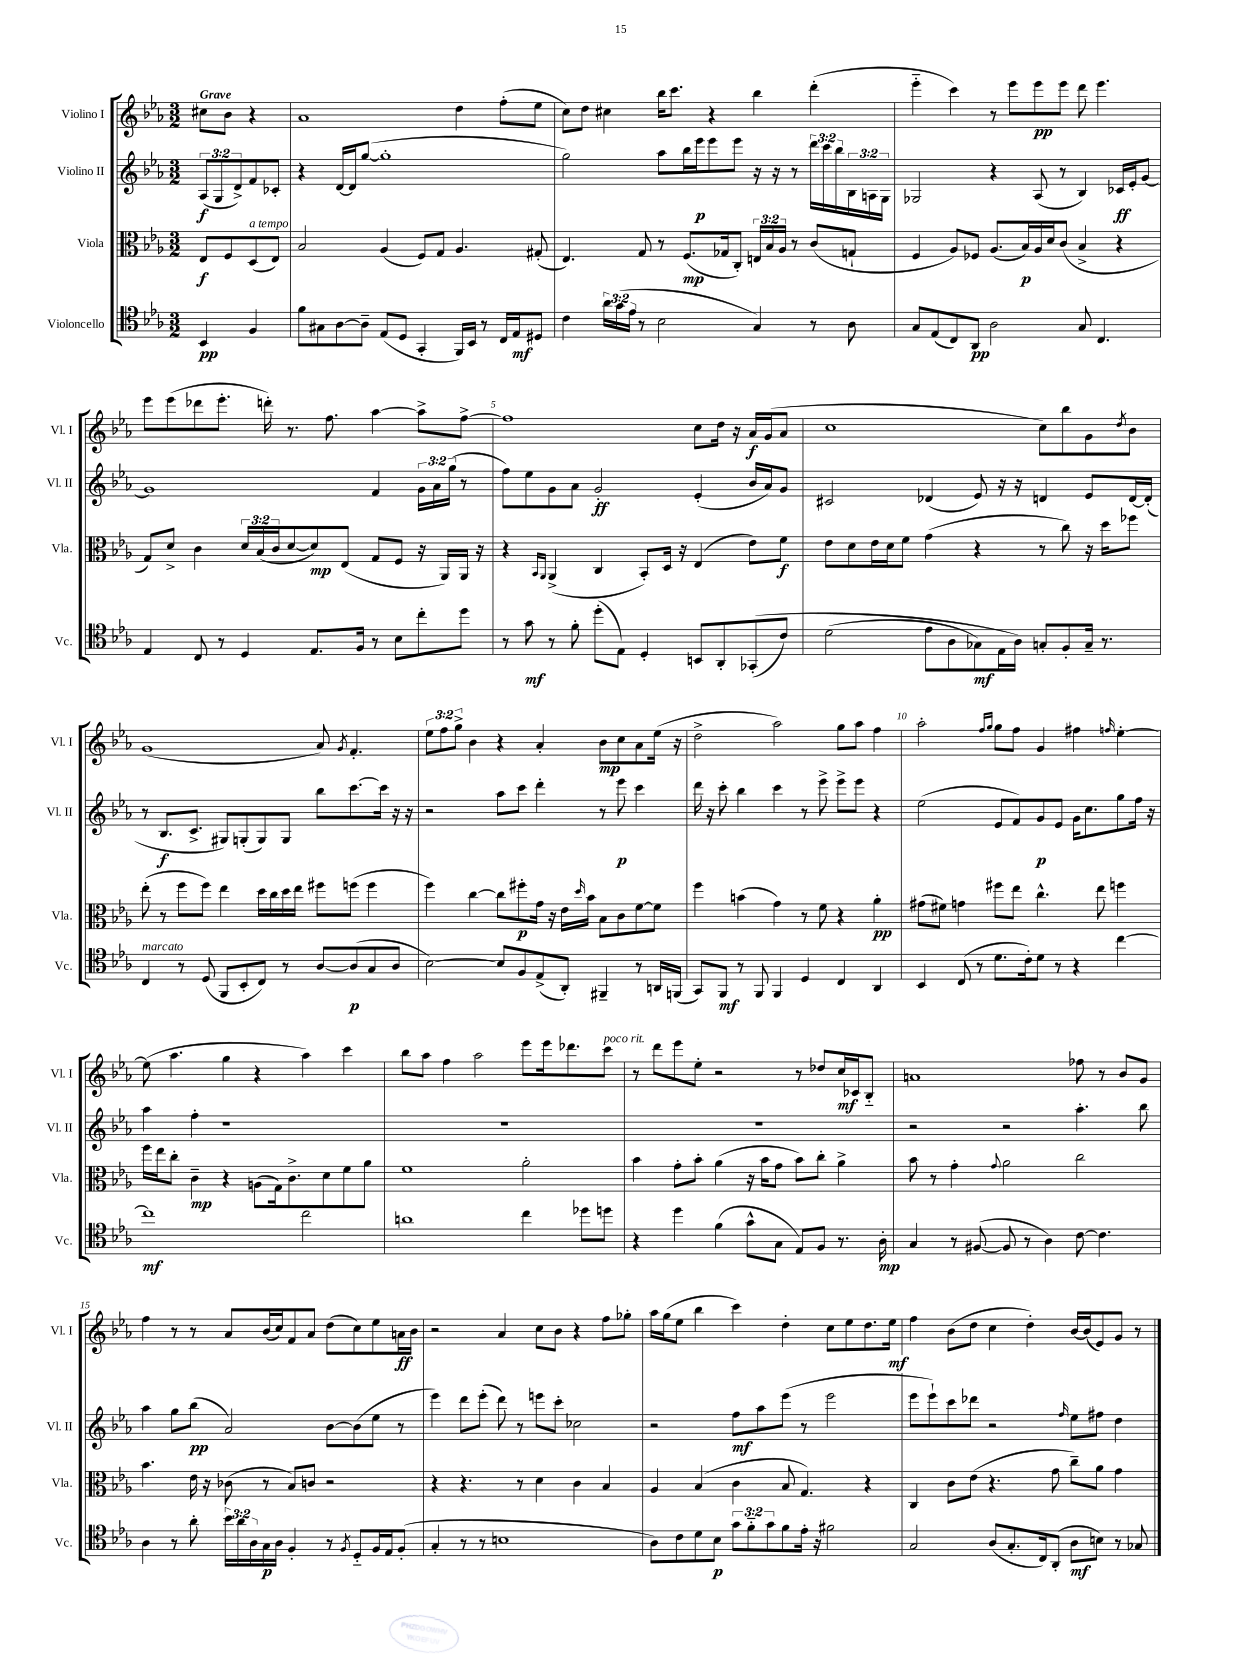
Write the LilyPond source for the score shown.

<<
\new StaffGroup <<
\new Staff = "s0" \with { instrumentName = "Violino I" shortInstrumentName = "Vl. I" } {
    \clef treble \key ees \major \numericTimeSignature \time 3/2 \override Staff.TupletNumber.text = #tuplet-number::calc-fraction-text \partial 2 \tempo "Grave"
    cis''8 bes'8 r4 |
    aes'1 d''4 f''8-.( ees''8 |
    c''8) d''8 cis''4 bes''16 c'''8. r4 bes''4 d'''4-.( |
    ees'''4-_ c'''4) r8 ees'''8 ees'''8\pp ees'''8 d'''8 ees'''4. |
    ees'''8 ees'''8( des'''8 ees'''8.-. d'''16-.) r8. f''8. aes''4~ aes''8-> f''8~-> |
    f''1 c''8 d''16 r16 aes'16\f g'16( aes'8 |
    c''1 c''8) bes''8 g'8 \acciaccatura { d''8 } bes'8 |
    g'1( aes'8) \acciaccatura { g'8 } f'4.-. |
    \tuplet 3/2 { ees''8 f''8 g''8-> } bes'4 r4 aes'4-. bes'8\mp c''8 aes'8 ees''16( r16 |
    d''2-> aes''2) g''8 aes''8 f''4 |
    aes''2-. \grace { f''16 g''16 } g''8 f''8 g'4 fis''4 \grace { f''16 } ees''4~-. |
    ees''8( aes''4. g''4 r4 aes''4) c'''4 |
    bes''8 aes''8 f''4 aes''2 ees'''8 ees'''16 des'''8. c'''8^\markup { \italic "poco rit." } |
    r8 d'''8 ees'''8 ees''8-. r2 r8 des''8 c''16\mf ces'16 bes8-_ |
    a'1 fes''8 r8 bes'8 g'8 |
    f''4 r8 r8 aes'8 bes'16( c''16) f'8 aes'8 d''8( c''8) ees''8 a'16\ff bes'16 |
    r2 aes'4 c''8 bes'8 r4 f''8 ges''8-. |
    aes''16 g''16( ees''8 bes''4 c'''4) d''4-. c''8 ees''8 d''8. ees''16\mf |
    f''4 bes'8( d''8 c''4 d''4-.) bes'16~ bes'16( ees'8) g'8 r8 \bar "|." |
}
\new Staff = "s1" \with { instrumentName = "Violino II" shortInstrumentName = "Vl. II" } {
    \clef treble \key ees \major \numericTimeSignature \time 3/2 \override Staff.TupletNumber.text = #tuplet-number::calc-fraction-text \partial 2
    \tuplet 3/2 { aes8\f( g8 d'8->) } f'8 ces'8-. |
    r4 d'16~ d'16 g''8~( g''1-. |
    g''2) aes''8 bes''16 ees'''16\p ees'''8 ees'''8 r16 r16 r8 \tuplet 3/2 { d'''16 c'''16 bes''16 } \tuplet 3/2 { bes16 a16 g16 } |
    ges2 r4 aes8( r8 bes4) ces'16\ff ees'16-. g'8~ |
    g'1 f'4 \tuplet 3/2 { g'16 aes'16 g''16( } r8 |
    f''8) ees''8 g'8 aes'8 g'2-.\ff ees'4-.( bes'16 aes'16) g'8 |
    cis'2 des'4( ees'8) r16 r16 d'4 ees'8 d'16~ d'16-.( |
    r8 bes8.\f c'8.-> gis8) g8-.( g8) g8 bes''8 c'''8.~ c'''16 r16 r16 |
    r2 aes''8 c'''8 d'''4-. r8 ees'''8\p c'''4 |
    d'''16 r16 c'''8-. bes''4 c'''4 r8 ees'''8-> ees'''8-> ees'''8 r4 |
    ees''2( ees'8 f'8) g'8\p ees'8 g'16 c''8. g''8 f''16 r16 |
    aes''4 f''4-. r1 |
    R1. |
    R1. |
    r2 r2 aes''4.-. bes''8 |
    aes''4 g''8 bes''8\pp( aes'2) bes'8~ bes'8( ees''8 r8 |
    ees'''4) d'''8 ees'''8-.( d'''8) r8 e'''8 c'''8-. ces''2 |
    r2 f''8\mf aes''8 ees'''8( r8 ees'''2 |
    ees'''8 ees'''8-!) c'''8 des'''8 r2 \grace { f''16 } ees''8 fis''8 d''4 \bar "|." |
}
\new Staff = "s2" \with { instrumentName = "Viola" shortInstrumentName = "Vla." } {
    \clef alto \key ees \major \numericTimeSignature \time 3/2 \override Staff.TupletNumber.text = #tuplet-number::calc-fraction-text \partial 2
    ees8\f f8 d8^\markup { \italic "a tempo" }( ees8) |
    bes2 aes4( f8) g8 aes4. gis8-.( |
    ees4.) g8 r8 f8.\mp( ges16 c8-.) \tuplet 3/2 { e16 bes16 aes16 } r8 c'8( g8-! |
    f4 aes8) fes8 aes8.( bes16\p) aes16 d'16 c'8( bes4-> r4 |
    g8) d'8-> c'4 \tuplet 3/2 { d'16 bes16( c'16 } d'8~ d'8\mp) ees8( g8 f8 r16 aes,16) aes,16 r16 |
    r4 \grace { bes,16 aes,16 } aes,4->( c4 bes,8-.) d16 r16 ees4( ees'8) f'8\f |
    ees'8 d'8 ees'16 d'16 f'8 g'4( r4 r8 c''8) r16 d''16 fes''8 |
    ees''8-.( r8 f''8 f''8) ees''4 d''16 c''16 d''16 ees''16 fis''8 f''8( f''4 |
    f''4) c''4~ c''8 fis''8-.\p g'16 r16 ees'16 \grace { d''16 } bes'16 bes8 c'8 f'8~ f'8 |
    f''4 b'4( g'4) r8 f'8 r4 aes'4-.\pp |
    gis'8( fis'8) g'4 fis''8 ees''8 c''4.-^ ees''8 f''4 |
    f''16 ees''16 c''8-. c'4--\mp r4 a8( g16) c'8.-> d'8 f'8 aes'8 |
    f'1 aes'2-. |
    bes'4 g'8-. bes'8-. aes'4( r16 bes'16 g'8 bes'8) c''8-. aes'4-> |
    bes'8 r8 g'4-. \appoggiatura { g'8 } aes'2 c''2 |
    bes'4. ees'16 r16 ces'8( r8 bes8) c'8 r2 |
    r4 r4. r8 d'4 c'4 bes4 |
    aes4 bes4( c'4 bes8 g4.) r4 |
    c4 c'8 ees'8( r4. g'8 c''8--) aes'8 g'4 \bar "|." |
}
\new Staff = "s3" \with { instrumentName = "Violoncello" shortInstrumentName = "Vc." } {
    \clef tenor \key ees \major \numericTimeSignature \time 3/2 \override Staff.TupletNumber.text = #tuplet-number::calc-fraction-text \partial 2
    bes,4\pp f4 |
    f'8 gis8 aes8~ aes8-- ees8( d8 g,4-. f,16) bes,16 r8 c16 ees16\mf dis8 |
    c'4 \tuplet 3/2 { aes'16 g'16( ees'16 } r8 bes2 g4) r8 aes8 |
    g8 ees8( c8) aes,8\pp aes2 g8 c4. |
    ees4 c8 r8 d4 ees8. f16 r8 bes8 c''8-. d''8 |
    r8 g'8\mf r8 f'8-. d''8-.( ees8) d4-. b,8 aes,8-. ges,8-.(\( c'8) |
    d'2( ees'8 aes8 ges8\mf) ees16 aes16\) g8-. f8-. g16-- r8. |
    c4^\markup { \italic "marcato" } r8 d8( f,8 bes,8-. c8) r8 aes8~ aes8\p( g8 aes8 |
    bes2~) bes8 f8 ees8->( aes,8-.) fis,4-- r8 a,16 f,16( |
    g,8) f,8\mf r8 f,8 f,4 d4 c4 aes,4 |
    bes,4 c8( r8 d'8. c'16-.) d'8 r8 r4 c''4~ |
    c''1\mf c''2 |
    a'1 c''4 des''8 d''8 |
    r4 d''4 f'4( g'8-^ g8 ees8) f8 r8. aes16-.\mp |
    g4 r8 fis8~( fis8 r8 aes4) c'8~ c'4. |
    aes4 r8 aes'8-. \tuplet 3/2 { bes'16 aes'16 aes16 } g16\p aes16 f4-. r8 \acciaccatura { f8 } d8-_ f16 ees16 f8-.( |
    g4-. r8 r8 b1 |
    aes8) c'8 d'8 bes8\p \tuplet 3/2 { g'8 f'8-_ g'8 } f'8 ees'16-. r16 fis'2 |
    g2 aes8( g8.-. c16) aes,8-.( aes8\mf b8) r8 ges8 \bar "|." |
}
>>
>>
\layout { \context { \Score \override BarNumber.break-visibility = ##(#f #t #t) barNumberVisibility = #(every-nth-bar-number-visible 5) } }
